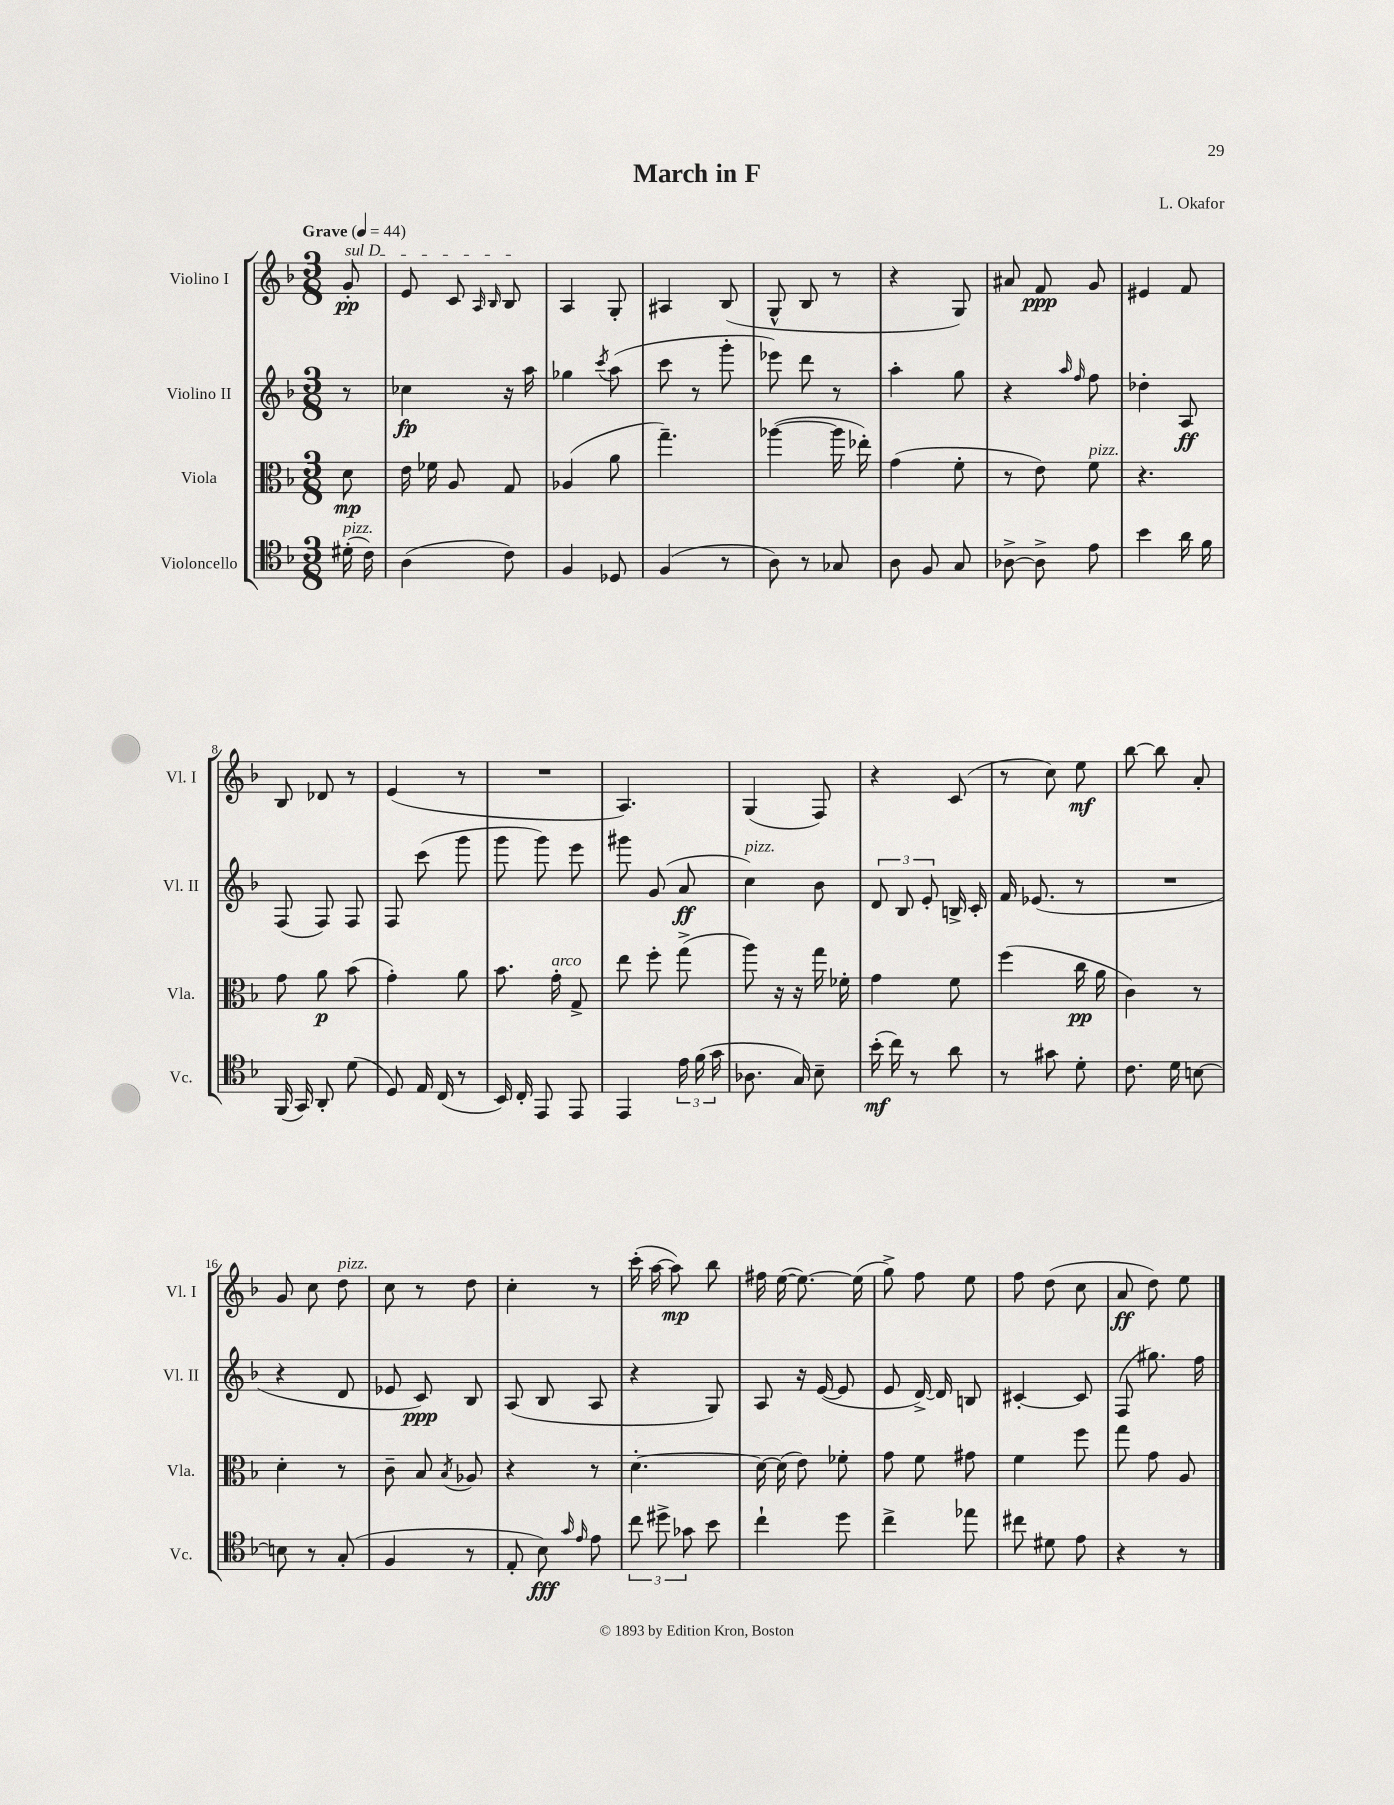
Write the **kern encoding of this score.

**kern	**dynam	**kern	**dynam	**kern	**dynam	**kern	**dynam
*part4	*part4	*part3	*part3	*part2	*part2	*part1	*part1
*staff4	*staff4	*staff3	*staff3	*staff2	*staff2	*staff1	*staff1
*I"Violoncello	*	*I"Viola	*	*I"Violino II	*	*I"Violino I	*
*I'Vc.	*	*I'Vla.	*	*I'Vl. II	*	*I'Vl. I	*
*clefC4	*	*clefC3	*	*clefG2	*	*clefG2	*
*k[b-]	*	*k[b-]	*	*k[b-]	*	*k[b-]	*
*M3/8	*	*M3/8	*	*M3/8	*	*M3/8	*
*MM44	*	*MM44	*	*MM44	*	*MM44	*
=	=	=	=	=	=	=	=
!	!	!	!	!	!	!LO:TX:a:B:t=Grave	!
!	!	!	!	!	!	!LO:TX:a:i:t=sul D	!
!LO:TX:a:i:t=pizz.	!	!	!	!	!	!	!
(16d#X'\	.	8d\	mp	8r	.	8g'/	pp
16c\)	.	.	.	.	.	.	.
=1	=1	=1	=1	=1	=1	=1	=1
(4A\	.	16e\	.	4cc-X\	fp	8e/	.
.	.	16f-X\	.	.	.	.	.
.	.	8A/	.	.	.	8c/	.
.	.	.	.	.	.	16qqA/	.
.	.	.	.	.	.	16qqB-/	.
8c\)	.	8G/	.	16r	.	8B-/	.
.	.	.	.	16aa\	.	.	.
=2	=2	=2	=2	=2	=2	=2	=2
4F/	.	(4A-X/	.	4gg-X\	.	4A/	.
.	.	.	.	8qccc/	.	.	.
8D-X/	.	8a\	.	(8aa\	.	8G'/	.
=3	=3	=3	=3	=3	=3	=3	=3
(4F/	.	4.gg~\)	.	8ccc\	.	4A#X/	.
.	.	.	.	8r	.	.	.
8r	.	.	.	8ggg'\	.	(8B-/	.
=4	=4	=4	=4	=4	=4	=4	=4
8A\)	.	([4aa-X\	.	8eee-X\)	.	8G^^/	.
8r	.	.	.	8ddd\	.	8B-/	.
8G-X/	.	16aa-\]	.	8r	.	8r	.
.	.	16ee-X'\)	.	.	.	.	.
=5	=5	=5	=5	=5	=5	=5	=5
8A\	.	(4g\	.	4aa'\	.	4r	.
8F/	.	.	.	.	.	.	.
8G/	.	8f'\	.	8gg\	.	8G/)	.
=6	=6	=6	=6	=6	=6	=6	=6
[8A-X^\	.	8r	.	4r	.	8a#X/	.
8A-^\]	.	8e\)	.	.	.	8f/	ppp
.	.	.	.	16qqaa/	.	.	.
.	.	.	.	16qqff/	.	.	.
!	!	!LO:TX:a:i:t=pizz.	!	!	!	!	!
8e\	.	8f\	.	8ff\	.	8g/	.
=7	=7	=7	=7	=7	=7	=7	=7
4b-\	.	4.r	.	4dd-X'\	.	4e#X/	.
16a\	.	.	.	8A/	ff	8f/	.
16f\	.	.	.	.	.	.	.
!!LO:LB:g=z
=8	=8	=8	=8	=8	=8	=8	=8
(16FF/	.	8g\	.	(8F/	.	8B-/	.
16GG/)	.	.	.	.	.	.	.
8AA'/	.	8a\	p	8F/)	.	8d-X/	.
(8d\	.	(8b-\	.	8F/	.	8r	.
=9	=9	=9	=9	=9	=9	=9	=9
8D/)	.	4g'\)	.	8F/	.	(4e/	.
16E/	.	.	.	(8ccc\	.	.	.
(16C/	.	.	.	.	.	.	.
8r	.	8a\	.	8ggg\	.	8r	.
=10	=10	=10	=10	=10	=10	=10	=10
16BB-/)	.	8.b-\	.	8ggg\	.	4.r	.
16C'/	.	.	.	.	.	.	.
8EE/	.	.	.	8ggg\)	.	.	.
!	!	!LO:TX:a:i:t=arco	!	!	!	!	!
.	.	16g'\	.	.	.	.	.
8EE/	.	8G^/	.	8eee\	.	.	.
=11	=11	=11	=11	=11	=11	=11	=11
4EE/	.	8ee\	.	8ggg#X\	.	4.A/)	.
.	.	8ff'\	.	(8g/	.	.	.
24e\	.	(8gg^\	.	8a/	ff	.	.
(24f\	.	.	.	.	.	.	.
24g\	.	.	.	.	.	.	.
=12	=12	=12	=12	=12	=12	=12	=12
!	!	!	!	!LO:TX:a:i:t=pizz.	!	!	!
8.A-X\	.	8aa\)	.	4cc\)	.	(4G/	.
.	.	16r	.	.	.	.	.
16G/)	.	16r	.	.	.	.	.
8B-~\	.	16gg\	.	8b-\	.	8F/)	.
.	.	16f-X'\	.	.	.	.	.
=13	=13	=13	=13	=13	=13	=13	=13
(16b-'\	mf	4g\	.	12d/	.	4r	.
16cc\)	.	.	.	.	.	.	.
.	.	.	.	12B-/	.	.	.
8r	.	.	.	.	.	.	.
.	.	.	.	12e'/	.	.	.
8a\	.	8f\	.	16Bn^/	.	(8c/	.
.	.	.	.	16c'/	.	.	.
=14	=14	=14	=14	=14	=14	=14	=14
8r	.	(4ff\	.	16f/	.	8r	.
.	.	.	.	(8.e-X/	.	.	.
8g#X\	.	.	.	.	.	8cc\)	.
8d'\	.	16cc\	pp	8r	.	8ee\	mf
.	.	16a\	.	.	.	.	.
=15	=15	=15	=15	=15	=15	=15	=15
8.c\	.	4c\)	.	4.r	.	[8bb-\	.
.	.	.	.	.	.	8bb-\]	.
16d\	.	.	.	.	.	.	.
[8Bn\	.	8r	.	.	.	8a'/	.
!!LO:LB:g=z
=16	=16	=16	=16	=16	=16	=16	=16
8Bn\]	.	4d'\	.	4r	.	8g/	.
8r	.	.	.	.	.	8cc\	.
!	!	!	!	!	!	!LO:TX:a:i:t=pizz.	!
(8G'/	.	8r	.	8d/	.	8dd\	.
=17	=17	=17	=17	=17	=17	=17	=17
4F/	.	8c~\	.	8e-X/	.	8cc\	.
.	.	8B-/	.	8c/)	ppp	8r	.
.	.	8qB-/	.	.	.	.	.
8r	.	8A-X/	.	8B-/	.	8dd\	.
=18	=18	=18	=18	=18	=18	=18	=18
8E'/	.	4r	.	(8A/	.	4cc'\	.
8B-\)	fff	.	.	8B-/	.	.	.
16qqg/	.	.	.	.	.	.	.
16qqe/	.	.	.	.	.	.	.
8e\	.	8r	.	8A/	.	8r	.
=19	=19	=19	=19	=19	=19	=19	=19
12cc\	.	[4.d'\	.	4r	.	(16ccc'\	.
.	.	.	.	.	.	[16aa\	.
12dd#X^\	.	.	.	.	.	.	.
.	.	.	.	.	.	8aa\])	mp
12g-X\	.	.	.	.	.	.	.
8b-\	.	.	.	8G/)	.	8bb-\	.
=20	=20	=20	=20	=20	=20	=20	=20
4cc`\	.	16d\_	.	8A/	.	16ff#X\	.
.	.	(16d\]	.	.	.	([16ee\	.
.	.	8e\)	.	16r	.	8.ee\_)	.
.	.	.	.	([16e/	.	.	.
8dd\	.	8f-X'\	.	8e/]	.	.	.
.	.	.	.	.	.	(16ee\]	.
=21	=21	=21	=21	=21	=21	=21	=21
4cc^\	.	8g\	.	8e/	.	8gg^\)	.
.	.	8f\	.	[16d^/)	.	8ff\	.
.	.	.	.	16d/]	.	.	.
8ee-X\	.	8g#X\	.	8Bn/	.	8ee\	.
=22	=22	=22	=22	=22	=22	=22	=22
8cc#X\	.	4f\	.	[4c#X'/	.	8ff\	.
8d#X\	.	.	.	.	.	(8dd\	.
8e\	.	8ff\	.	8c#/]	.	8cc\	.
=23	=23	=23	=23	=23	=23	=23	=23
4r	.	8gg\	.	(8F/	.	8a/	ff
.	.	8g\	.	8.gg#X\)	.	8dd\)	.
8r	.	8A/	.	.	.	8ee\	.
.	.	.	.	16ff\	.	.	.
==	==	==	==	==	==	==	==
*-	*-	*-	*-	*-	*-	*-	*-
